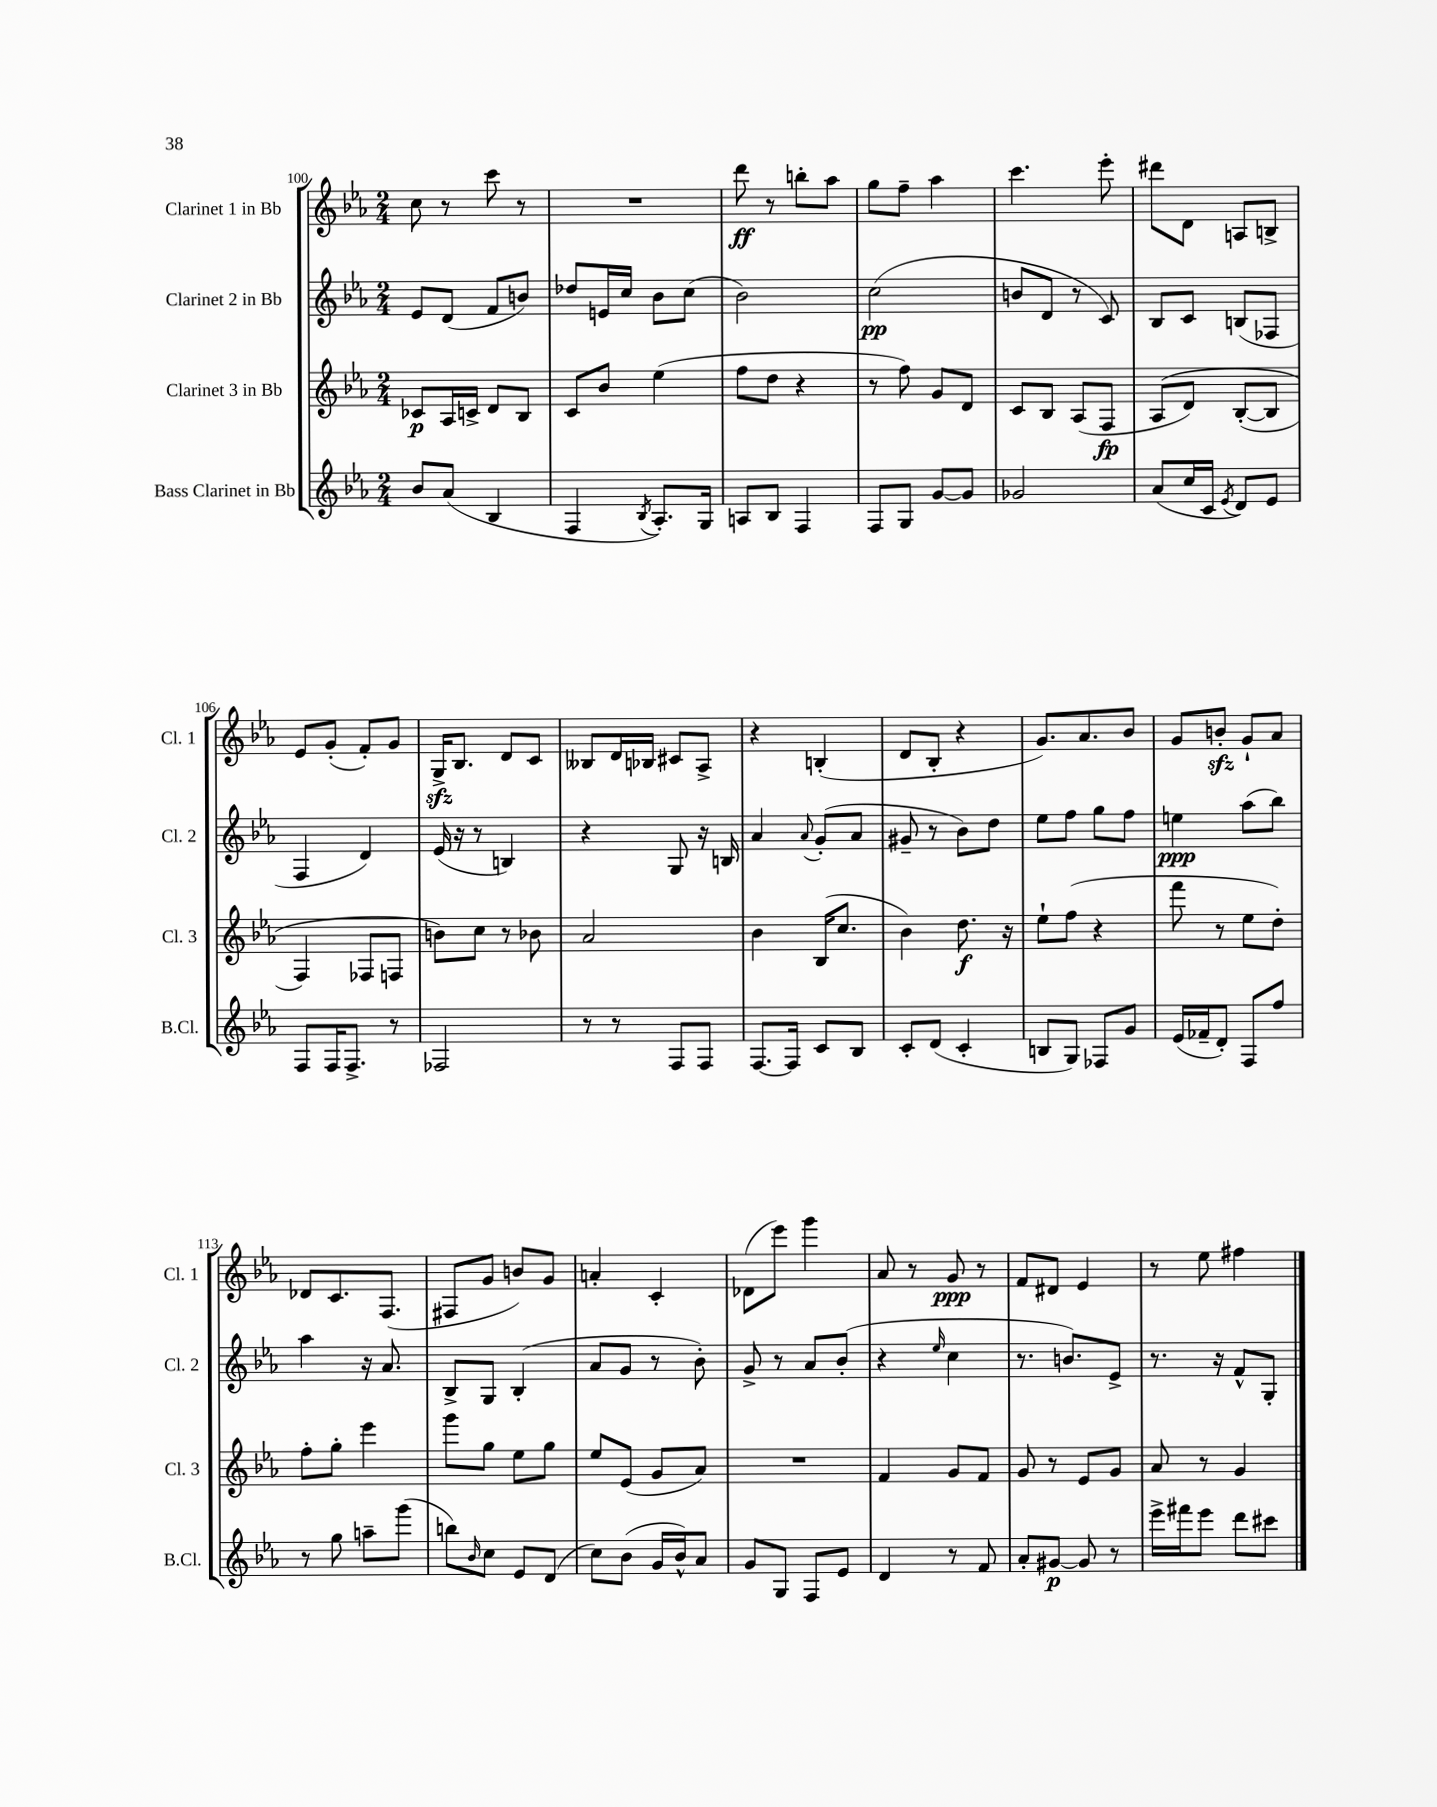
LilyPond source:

<<
\new StaffGroup <<
\new Staff = "s0" \with { instrumentName = "Clarinet 1 in Bb" shortInstrumentName = "Cl. 1" } {
    \clef treble \key ees \major \numericTimeSignature \time 2/4
    c''8 r8 c'''8 r8 |
    R2 |
    d'''8\ff r8 b''8-. aes''8 |
    g''8 f''8-- aes''4 |
    c'''4. ees'''8-. |
    dis'''8 d'8 a8 b8-> |
    ees'8 g'8-.( f'8-.) g'8 |
    g16->\sfz bes8. d'8 c'8 |
    beses8 d'16 bes16 cis'8 aes8-> |
    r4 b4-.( |
    d'8 bes8-. r4 |
    g'8.) aes'8. bes'8 |
    g'8 b'8-.\sfz g'8-! aes'8 |
    des'8 c'8. f8.( |
    fis8 g'8 b'8) g'8 |
    a'4-. c'4-. |
    des'8( ees'''8) g'''4 |
    aes'8 r8 g'8\ppp r8 |
    f'8 dis'8 ees'4 |
    r8 ees''8 fis''4 \bar "|." |
}
\new Staff = "s1" \with { instrumentName = "Clarinet 2 in Bb" shortInstrumentName = "Cl. 2" } {
    \clef treble \key ees \major \numericTimeSignature \time 2/4
    ees'8 d'8( f'8 b'8) |
    des''8 e'16 c''16 bes'8 c''8( |
    bes'2) |
    c''2\pp( |
    b'8 d'8 r8 c'8) |
    bes8 c'8 b8( fes8 |
    f4 d'4) |
    ees'16( r16 r8 b4) |
    r4 g8 r16 b16 |
    aes'4 \appoggiatura { aes'8 } g'8-.( aes'8 |
    gis'8-- r8 bes'8) d''8 |
    ees''8 f''8 g''8 f''8 |
    e''4\ppp aes''8( bes''8) |
    aes''4 r16 aes'8. |
    bes8-> g8 bes4-.( |
    aes'8 g'8 r8 bes'8-.) |
    g'8-> r8 aes'8 bes'8-.( |
    r4 \grace { ees''16 } c''4 |
    r8. b'8.) ees'8-> |
    r8. r16 f'8-^ g8-. \bar "|." |
}
\new Staff = "s2" \with { instrumentName = "Clarinet 3 in Bb" shortInstrumentName = "Cl. 3" } {
    \clef treble \key ees \major \numericTimeSignature \time 2/4
    ces'8\p aes16 c'16-> d'8 bes8 |
    c'8 bes'8 ees''4( |
    f''8 d''8 r4 |
    r8 f''8) g'8 d'8 |
    c'8 bes8 aes8( f8\fp |
    aes8\( d'8) bes8~-.( bes8 |
    f4) fes8 f8 |
    b'8\) c''8 r8 bes'8 |
    aes'2 |
    bes'4 bes16( c''8. |
    bes'4) d''8.\f r16 |
    ees''8-! f''8( r4 |
    f'''8 r8 ees''8 d''8-.) |
    f''8-. g''8-. ees'''4 |
    g'''8 g''8 ees''8 g''8 |
    ees''8 ees'8( g'8 aes'8) |
    R2 |
    f'4 g'8 f'8 |
    g'8 r8 ees'8 g'8 |
    aes'8 r8 g'4 \bar "|." |
}
\new Staff = "s3" \with { instrumentName = "Bass Clarinet in Bb" shortInstrumentName = "B.Cl." } {
    \clef treble \key ees \major \numericTimeSignature \time 2/4
    bes'8 aes'8( bes4 |
    f4 \acciaccatura { bes8 } aes8.-.) g16 |
    a8 bes8 f4 |
    f8 g8 g'8~ g'8 |
    ges'2 |
    aes'8( c''16 c'16 \acciaccatura { ees'8 } d'8) ees'8 |
    f8 f16 f8.-> r8 |
    fes2 |
    r8 r8 f8 f8 |
    f8.~ f16 c'8 bes8 |
    c'8-. d'8( c'4-. |
    b8 g8) fes8 g'8 |
    ees'16( fes'16-- d'8-.) f8 f''8 |
    r8 g''8 a''8-- g'''8( |
    b''8) \grace { bes'16 } c''8 ees'8 d'8( |
    c''8) bes'8( g'16 bes'16-^) aes'8 |
    g'8 g8 f8 ees'8 |
    d'4 r8 f'8 |
    aes'8-. gis'8~\p gis'8 r8 |
    ees'''16-> fis'''16 ees'''8 d'''8 cis'''8 \bar "|." |
}
>>
>>
\layout { \context { \Score currentBarNumber = #100 } }
